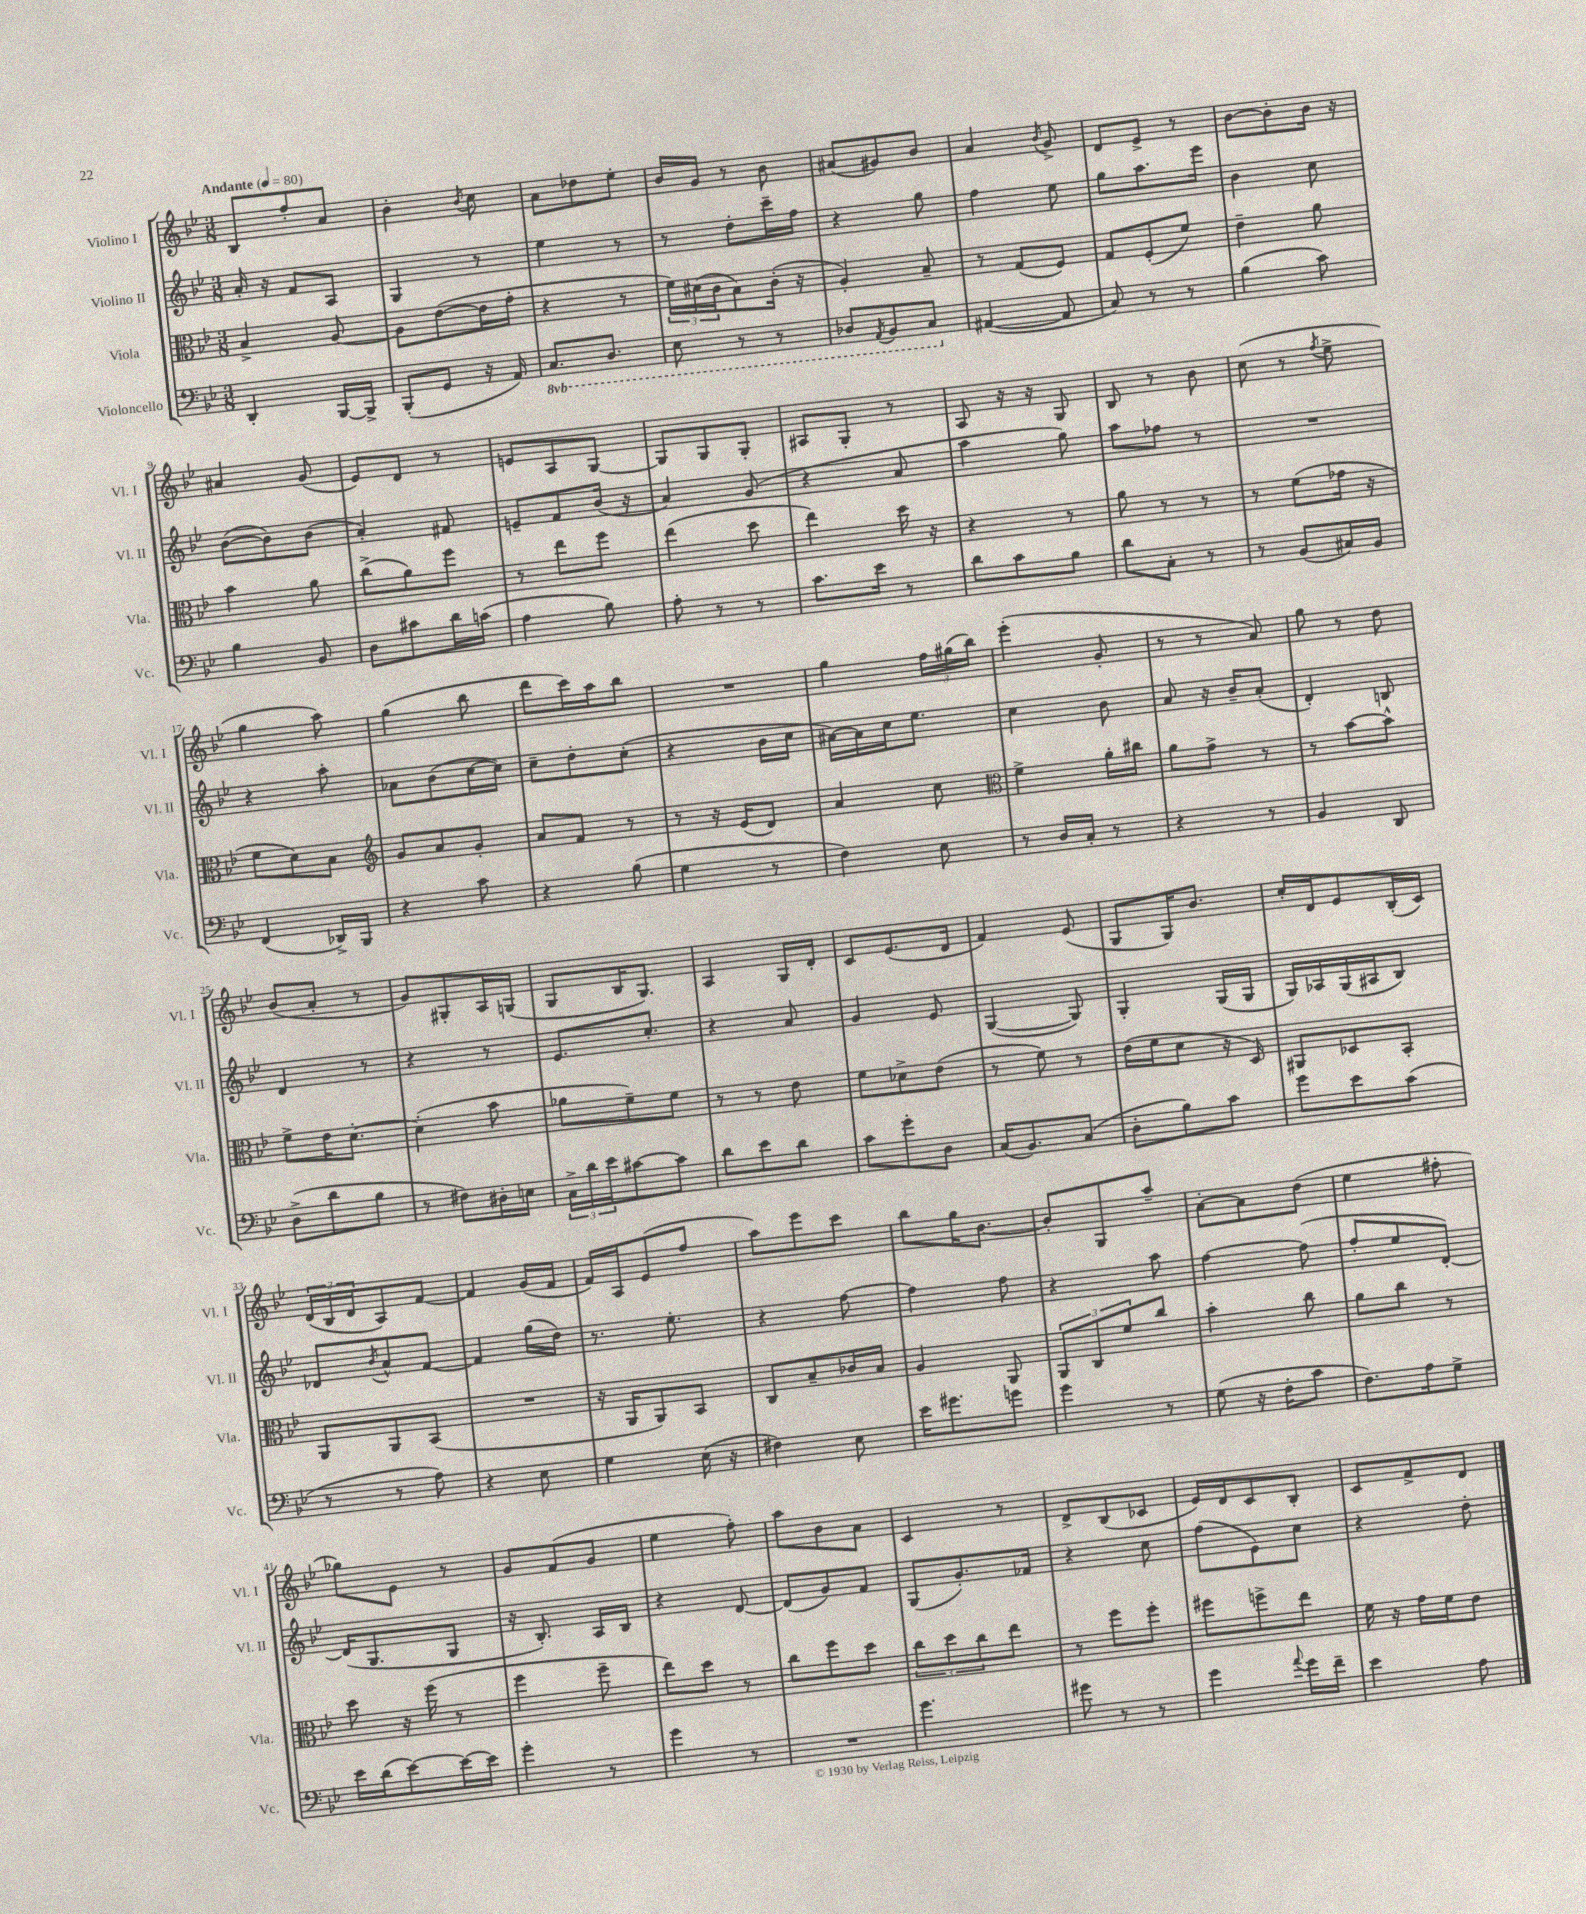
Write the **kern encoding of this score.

**kern	**kern	**kern	**kern
*part4	*part3	*part2	*part1
*staff4	*staff3	*staff2	*staff1
*I"Violoncello	*I"Viola	*I"Violino II	*I"Violino I
*I'Vc.	*I'Vla.	*I'Vl. II	*I'Vl. I
*clefF4	*clefC3	*clefG2	*clefG2
*k[b-e-]	*k[b-e-]	*k[b-e-]	*k[b-e-]
*M3/8	*M3/8	*M3/8	*M3/8
*MM80	*MM80	*MM80	*MM80
=1	=1	=1	=1
!	!	!	!LO:TX:a:B:t=Andante
4DD'/	4B-^/	16a'/	8B-/L
.	.	16r	.
.	.	8f/L	8ff'/
[16BBB-/LL	[8A/	8A/J	8a/J
16BBB-^/JJ]	.	.	.
=2	=2	=2	=2
(8BBB-'/L	8A\L]	4G/	4b-'\
8GG/J	([8e-\	.	.
.	.	.	8qb-/
16r	16e-\L]	8r	8cc\
16AA/)	16g'\JJ	.	.
=3	=3	=3	=3
*8ba	*	*	*
8.CC/L	4r	4ee-\	8a\L
.	.	.	8dd-X\
8.DD/J	.	.	.
.	8r	8r	8ee-'\J
=4	=4	=4	=4
8EE-\	24f\LL)	8r	16b-/LL
.	(24d#X\	.	.
.	.	.	16g/JJ
.	24c\J	.	.
8r	8B-\)	8dd'\L	8r
8r	(16c'\Jk	16ccc~\L	8b-\
.	16r	16ff\JJ	.
=5	=5	=5	=5
8DD-X/L	4A'/)	4r	(8a#X/L
8qAAA/	.	.	.
8BBB-/	.	.	8g#X/)
8CC/J	8B-~/	8gg\	8b-/J
=6	=6	=6	=6
*X8ba	*	*	*
([4AA#X/	8r	4ff\	4a/
.	(8G/L	.	.
.	.	.	8qb-/
8AA#/]	8F/J)	8ee-\	8g^/
=7	=7	=7	=7
8C/)	8G/L	8gg\L	8d/L
8r	(8F'/	8.aa\	8e-^/J
8r	8f/J)	.	8r
.	.	16eee-\Jk	.
=8	=8	=8	=8
(4B-\	4e-~\	4b-\	[8b-\L
.	.	.	8b-'\]
8c\)	8a\	8cc\	16b-\Jk
.	.	.	16r
!!LO:LB:g=z
=9	=9	=9	=9
4B-\	4b-\	([8b-\L	4a#X/
.	.	8b-\])	.
8BB-/	8a\	(8b-\J	(8g/
=10	=10	=10	=10
8D\L	(8cc^\L	4a'/)	8e-/L)
8c#X\	8a\)	.	8d/J
16d\L	8ff\J	8f#X/	8r
(16cn\JJ	.	.	.
=11	=11	=11	=11
4A\	8r	8en~/L	8en/L
.	8ee-\L	8f/	8A/
8B-\)	8ff\J	(16b-/Jk	[8G/J
.	.	16r	.
=12	=12	=12	=12
8A'\	(4ee-\	4a/)	8G/L]
8r	.	.	8G/
8r	8dd\	(8g/	8G'/J
=13	=13	=13	=13
8.c\L	4ee-\)	4r	8A#X/L
.	.	.	8G'/J
16e-\Jk	.	.	.
8r	16dd\	8a/	8r
.	16r	.	.
=14	=14	=14	=14
8d\L	4r	4aa\	8A/
8c\	.	.	16r
.	.	.	16r
8B-\J	8r	8gg\)	8G/
=15	=15	=15	=15
8d\L	8a\	8aa\L	8B-/
8C'\J	8r	8ff-X\J	8r
8r	8r	8r	8b-\
=16	=16	=16	=16
8r	8r	4.r	(8cc\
(8BB-/L	(8f\L	.	8r
.	.	.	8qff/
16C#X/L)	16g-X\Jk	.	8ee-^\
16BB-/JJ	16r	.	.
!!LO:LB:g=z
=17	=17	=17	=17
(4FF/	8f\L	4r	4gg\
.	8d\)	.	.
16DD-X^/LL)	8B-\J	8aa'\	8aa\)
16BBB-/JJ	.	.	.
=18	=18	=18	=18
*	*clefG2	*	*
4r	8g/L	8a-X\L	(4gg\
.	8a/	(8b-\	.
8c\	8g'/J	[16cc\L	8bb-\
.	.	16cc\JJ])	.
=19	=19	=19	=19
4r	8a/L	8cc~\L	8ddd\L
.	8f/J	8dd'\	16ccc\L)
.	.	.	16aa\J
(8B-\	8r	(8cc'\J	8bb-\J
=20	=20	=20	=20
4G\	8r	4r	4.r
.	16r	.	.
.	(16e-/KL	.	.
8r	8d/J)	16b-\LL	.
.	.	16cc\JJ	.
=21	=21	=21	=21
4F\)	4a/	[16a#X\LL)	4gg\
.	.	16a#\]	.
.	.	16cc\J	.
.	.	8.ee-\J	.
8E-\	8cc\	.	24ff\LL
.	.	.	(24gg#X\
.	.	.	24bb-\JJ)
=22	=22	=22	=22
*	*clefC3	*	*
8r	4f^\	4cc\	(4eee-'\
16D/LL	.	.	.
16C'/JJ	.	.	.
8r	16a'\LL	8b-\	8g'/
.	16cc#X\JJ	.	.
=23	=23	=23	=23
4r	8a\L	8a/	8r
.	8g^\J	16r	8r
.	.	16b-~/KL	.
8r	8r	(8a'/J	8a/)
=24	=24	=24	=24
4BB-/	8r	4d'/)	8gg\
.	[8b-\L	.	8r
8DD/	8b-^^\J]	8Bn/	8dd\
!!LO:LB:g=z
=25	=25	=25	=25
(8D^\L	8f^\L	4d/	(8b-/L
8d\	16e-\K	.	8a'/J
.	[8.d'\J	.	.
8B-\J	.	8r	8r
=26	=26	=26	=26
8r	(4d'\]	4r	8g/L)
8F#X\L)	.	.	8G#X'/
16D#X'\L	8b-\	8r	16A/L
16En\JJ	.	.	(16Gn/JJ
=27	=27	=27	=27
24C^\LL	8a-X\L	8.e-/L	8G/L
24d\	.	.	.
24e-\J	.	.	.
[8c#X\	8f~\)	.	16B-/K
.	.	8.cc'/J	8.G/J)
8c#\J]	8f\J	.	.
=28	=28	=28	=28
8d\L	8r	4r	4A/
8e-\	8r	.	.
8d\J	8e-\	8a/	16G/LL
.	.	.	16d'/JJ
=29	=29	=29	=29
8c\L	8f\L	4g/	8c/L
8g'\	8d-X^\	.	(8.e-/
8D\J	(8e-\J	8e-/	.
.	.	.	16d/Jk
=30	=30	=30	=30
(16C/KL	8r	([4G/	4f/)
8.BB-/)	.	.	.
.	8f\)	.	.
(8C/J	8r	8G/])	(8e-/
=31	=31	=31	=31
8D'\L	(16e-\LL	4G'/	8G/L
.	16f\J	.	.
8B-\)	8d\J	.	16G/K)
.	.	.	8.b-/J
8c\J	16r	(16G/LL	.
.	16D/)	16G/JJ	.
=32	=32	=32	=32
8g\L	8AA#X/L	16G/LL)	16cc'/LL
.	.	16A-X/	16d/J
8e-\	8D-X/	(16G/	8e-/
.	.	16A#X/J	.
(8c\J	8BB-'/J	8B-/J)	(16B-'/L
.	.	.	16c/JJ)
!!LO:LB:g=z
=33	=33	=33	=33
8r	8AA/L	8d-X/L	(24d/LL
.	.	.	24B-/
.	.	.	24d/J
.	.	8qb-/	.
8r	8AA/	8a^^/	8A/)
8A\)	(8BB-/J	[8f/J	[8f/J
=34	=34	=34	=34
4r	4.r	4f/]	4f/]
8E-\	.	(16gg\LL	(16g/LL
.	.	16dd\JJ)	16f/JJ
=35	=35	=35	=35
4G\	16r	8.r	16f/LL)
.	16AA/KL	.	16A/J
.	8AA/)	.	(8e-/
.	.	8.ee-'\	.
(16E-\	8BB-/J	.	8ff/J
16r	.	.	.
=36	=36	=36	=36
4F#X\)	8C/L	4r	8aa\L)
.	8B-~/	.	8eee-\
8E-\	16c-X/L	[8ff\	8ccc\J
.	16B-/JJ	.	.
=37	=37	=37	=37
16e-\KL	4A/	4ff\]	8bb-\L
8.g#X\	.	.	.
.	.	.	16gg\K
.	.	.	[8.b-\J
8gn\J	8AA/	8ff\	.
=38	=38	=38	=38
4g\	12AA/L	4r	8b-'/L]
.	12C/	.	.
.	.	.	8G/
.	12f/	.	.
8r	8cc/J	8aa\	8aa~/J
=39	=39	=39	=39
(8G\	4b-'\	[4ff\	[8a'\L
16r	.	.	8a\]
16F'\KL	.	.	.
8c\J	8cc\	(8ff\]	(8dd\J
=40	=40	=40	=40
8.F\L)	8a\L	8ff'/L	4ee-\
.	8cc\J	8ee-/	.
16A\k	.	.	.
8G^\J	8r	[8d'/J)	8ff#X'\
!!LO:LB:g=z
=41	=41	=41	=41
16e-\LL	8dd\	(16d/KL]	8gg-X\L)
(16d\J	.	8.G/	.
[8e-\)	16r	.	8e-\J
.	(16ff\	.	.
16e-\L_	8r	8G/J	8r
16e-\JJ]	.	.	.
=42	=42	=42	=42
4g'\	4ff\	16r	8g/L
.	.	8.B-'/)	.
.	.	.	(8f/
8r	8ff~\	16A/LL	8g/J
.	.	16B-/JJ	.
=43	=43	=43	=43
4g\	8ee-\L)	4r	4ee-\
.	8dd\J	.	.
8r	8r	[8d/	8ff'\)
=44	=44	=44	=44
4.r	8cc\L	(8d/L]	8aa\L
.	8ff\	8g/)	8b-\
.	8dd\J	8f/J	8a\J
=45	=45	=45	=45
4.g\	12cc\L	(8G/L	4c/
.	12dd\	.	.
.	.	8.g'/)	.
.	12cc\	.	.
.	8ee-\J	.	8r
.	.	16f-X/Jk	.
=46	=46	=46	=46
8g#X\	8r	4r	8d^/L
8r	8ff\L	.	(8B-/
8r	8ff'\J	8cc\	8c-X/J
=47	=47	=47	=47
4g\	8ff#X\L	(8ff\L	16e-/LL)
.	.	.	16d/J
.	8ffn^\	8e-\)	8c/
8qqa/	.	.	.
16g\LL	8ee-\J	8cc\J	8B-'/J
16f~\JJ	.	.	.
=48	=48	=48	=48
4e-\	16f\	4r	8c/L
.	16r	.	.
.	16g\LL	.	8f^/
.	16f\J	.	.
8A\	8e-\J	8dd'\	8d/J
==	==	==	==
*-	*-	*-	*-
